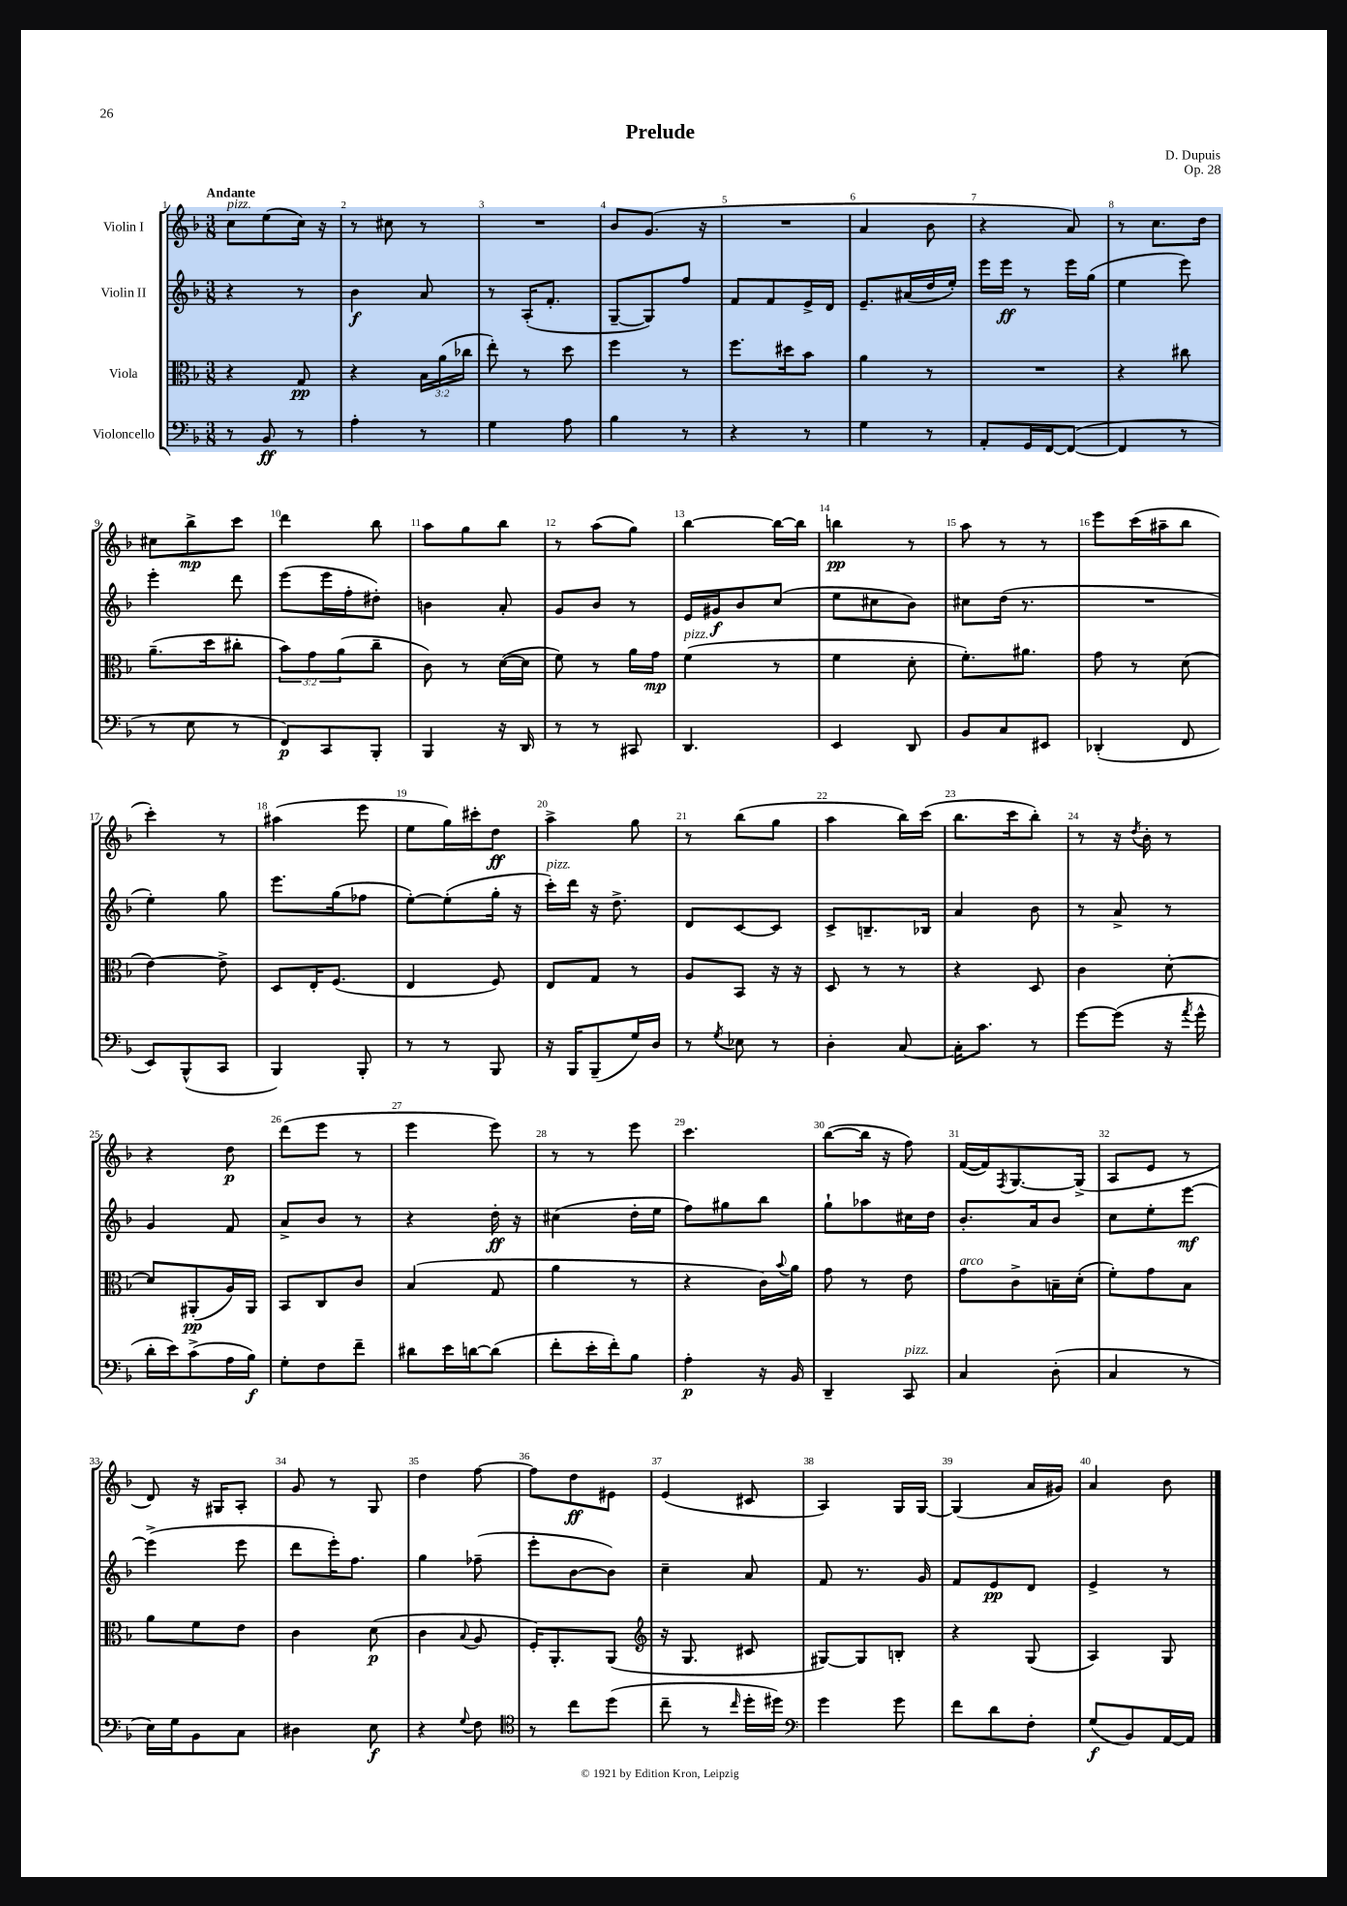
\header { title = "Prelude" composer = "D. Dupuis" opus = "Op. 28" }
<<
\new StaffGroup <<
\new Staff = "s0" \with { instrumentName = "Violin I" } {
    \clef treble \key f \major \numericTimeSignature \time 3/8 \tempo "Andante"
    c''8^\markup { \italic "pizz." } e''8( c''16) r16 |
    r8 cis''8 r8 |
    R4. |
    bes'8 g'8.( r16 |
    R4. |
    a'4 bes'8 |
    r4 a'8) |
    r8 c''8. d''16 |
    cis''8 bes''8->\mp c'''8 |
    d'''4 bes''8 |
    a''8 g''8 bes''8 |
    r8 a''8( g''8) |
    bes''4~ bes''16~ bes''16 |
    b''4\pp r8 |
    a''8 r8 r8 |
    e'''8 c'''16( ais''16-- bes''8 |
    c'''4-.) r8 |
    ais''4( e'''8 |
    e''8 g''16) cis'''16-. d''8\ff |
    a''4-> g''8 |
    r8 bes''8( g''8 |
    a''4 bes''16) c'''16( |
    bes''8. c'''16 bes''8-.) |
    r8 r16 \acciaccatura { d''8 } bes'16-. r8 |
    r4 d''8\p |
    d'''8( e'''8 r8 |
    e'''4 e'''8) |
    r8 r8 e'''8 |
    c'''4. |
    bes''8~( bes''16 r16 f''8) |
    f'16~( f'16) \acciaccatura { f8 } g8.~ g16->( |
    a8 e'8 r8 |
    d'8) r16 gis16 a8-. |
    g'8 r8 g8 |
    d''4 f''8~ |
    f''8 d''8\ff eis'8 |
    e'4( cis'8 |
    a4) g16 g16~ |
    g4( a'16 gis'16) |
    a'4 bes'8 \bar "|." |
}
\new Staff = "s1" \with { instrumentName = "Violin II" } {
    \clef treble \key f \major \numericTimeSignature \time 3/8
    r4 r8 |
    bes'4\f a'8 |
    r8 a16-.( f'8.-. |
    g8~-- g8) f''8 |
    f'8 f'8 e'16-> d'16 |
    e'8.-- ais'16( d''16 e''16-.) |
    e'''16 e'''16\ff r8 e'''16 g''16( |
    e''4 e'''8) |
    e'''4-. d'''8 |
    e'''8( e'''16 f''16-. dis''8-.) |
    b'4 a'8-. |
    g'8 bes'8 r8 |
    e'16 gis'16\f bes'8 c''8( |
    e''8 cis''8 bes'8) |
    cis''8 d''16( r8. |
    R4. |
    e''4-.) g''8 |
    e'''8. g''16( fes''8 |
    e''8~-.) e''8-.( g''16-. r16 |
    c'''16-.^\markup { \italic "pizz." }) d'''16 r16 d''8.-> |
    d'8 c'8~ c'8 |
    c'8-> b8.-- bes16 |
    a'4 bes'8 |
    r8 a'8-> r8 |
    g'4 f'8 |
    a'8-> bes'8 r8 |
    r4 d''16-.\ff r16 |
    cis''4( d''16-. e''16 |
    f''8) gis''8 bes''8 |
    g''8-! aes''8 cis''16 d''16 |
    bes'8.-. a'16 bes'8 |
    c''8 e''8-. e'''8~\mf |
    e'''4->( e'''8 |
    d'''8 e'''16-.) f''8. |
    g''4 fes''8--( |
    e'''8-. bes'8~ bes'8) |
    c''4-- a'8 |
    f'8 r8. g'16 |
    f'8 e'8\pp d'8 |
    e'4-> r8 \bar "|." |
}
\new Staff = "s2" \with { instrumentName = "Viola" } {
    \clef alto \key f \major \numericTimeSignature \time 3/8 \override Staff.TupletNumber.text = #tuplet-number::calc-fraction-text
    r4 g8\pp |
    r4 \tuplet 3/2 { bes16 a'16( ces''16 } |
    e''8-.) r8 d''8 |
    f''4 r8 |
    f''8. dis''16 bes'8 |
    a'4 r8 |
    R4. |
    r4 cis''8 |
    a'8.--( d''16 cis''8-. |
    \tuplet 3/2 { bes'8) g'8 a'8( } c''8-- |
    c'8) r8 d'16~( d'16 |
    f'8) r8 a'16 g'16\mp |
    f'4^\markup { \italic "pizz." }( r8 |
    f'4 d'8-. |
    f'8.-.) ais'8. |
    g'8 r8 d'8( |
    e'4~) e'8-> |
    d8 e16-. f8.( |
    e4 f8) |
    e8 g8 r8 |
    a8 bes,8 r16 r16 |
    d8 r8 r8 |
    r4 d8 |
    c'4 d'8~-. |
    d'8 ais,8-.\pp( a16) ais,16 |
    bes,8 c8 c'8 |
    bes4( g8 |
    a'4 r8 |
    r4 c'16) \appoggiatura { bes'8 } a'16 |
    g'8 r8 e'8 |
    g'8^\markup { \italic "arco" } c'8-> b16-- d'16-.( |
    f'8-.) g'8 bes8 |
    a'8 f'8 e'8 |
    c'4 d'8\p( |
    c'4 \appoggiatura { bes8 } a8 |
    f16-.) a,8.-. a,8( |
    \clef treble r16 g8. cis'8 |
    gis8~) gis8 b8-. |
    r4 g8( |
    a4) g8 \bar "|." |
}
\new Staff = "s3" \with { instrumentName = "Violoncello" } {
    \clef bass \key f \major \numericTimeSignature \time 3/8
    r8 bes,8\ff r8 |
    a4-. r8 |
    g4 a8 |
    bes4 r8 |
    r4 r8 |
    g4 r8 |
    a,8-. g,16 f,16~ f,8~( |
    f,4 r8 |
    r8 e8 r8 |
    f,8\p) c,8 bes,,8-. |
    bes,,4 r16 d,16 |
    r8 r8 cis,8 |
    d,4. |
    e,4 d,8 |
    bes,8 c8 eis,8 |
    des,4-.( f,8 |
    e,8) bes,,8-^( c,8 |
    bes,,4) bes,,8-. |
    r8 r8 bes,,8 |
    r16 bes,,16 bes,,8--( g16) d16 |
    r8 \acciaccatura { g8 } ees8 r8 |
    d4-. c8~ |
    c16-. c'8. r8 |
    g'8~ g'8( r16 \acciaccatura { a'8 } g'16-^ |
    d'16-. e'16) c'8->( a16 bes16\f) |
    g8-. f8 f'8-- |
    dis'8 e'16 d'16~ d'8( |
    f'8-. e'16-. f'16-.) bes8 |
    a4-.\p r16 bes,16 |
    d,4-- c,8^\markup { \italic "pizz." } |
    c4 d8-.( |
    c4 r8 |
    e16) g16 bes,8 c8 |
    dis4 e8\f |
    r4 \appoggiatura { g8 } f8 |
    \clef tenor r8 c''8 d''8( |
    c''8-- r8 \grace { c''16 } d''16-. dis''16) |
    \clef bass g'4 g'8 |
    f'8 d'8 f8-. |
    g8\f( bes,8) a,16~ a,16 \bar "|." |
}
>>
>>
\layout { \context { \Score \override BarNumber.break-visibility = ##(#f #t #t) barNumberVisibility = #all-bar-numbers-visible } }
